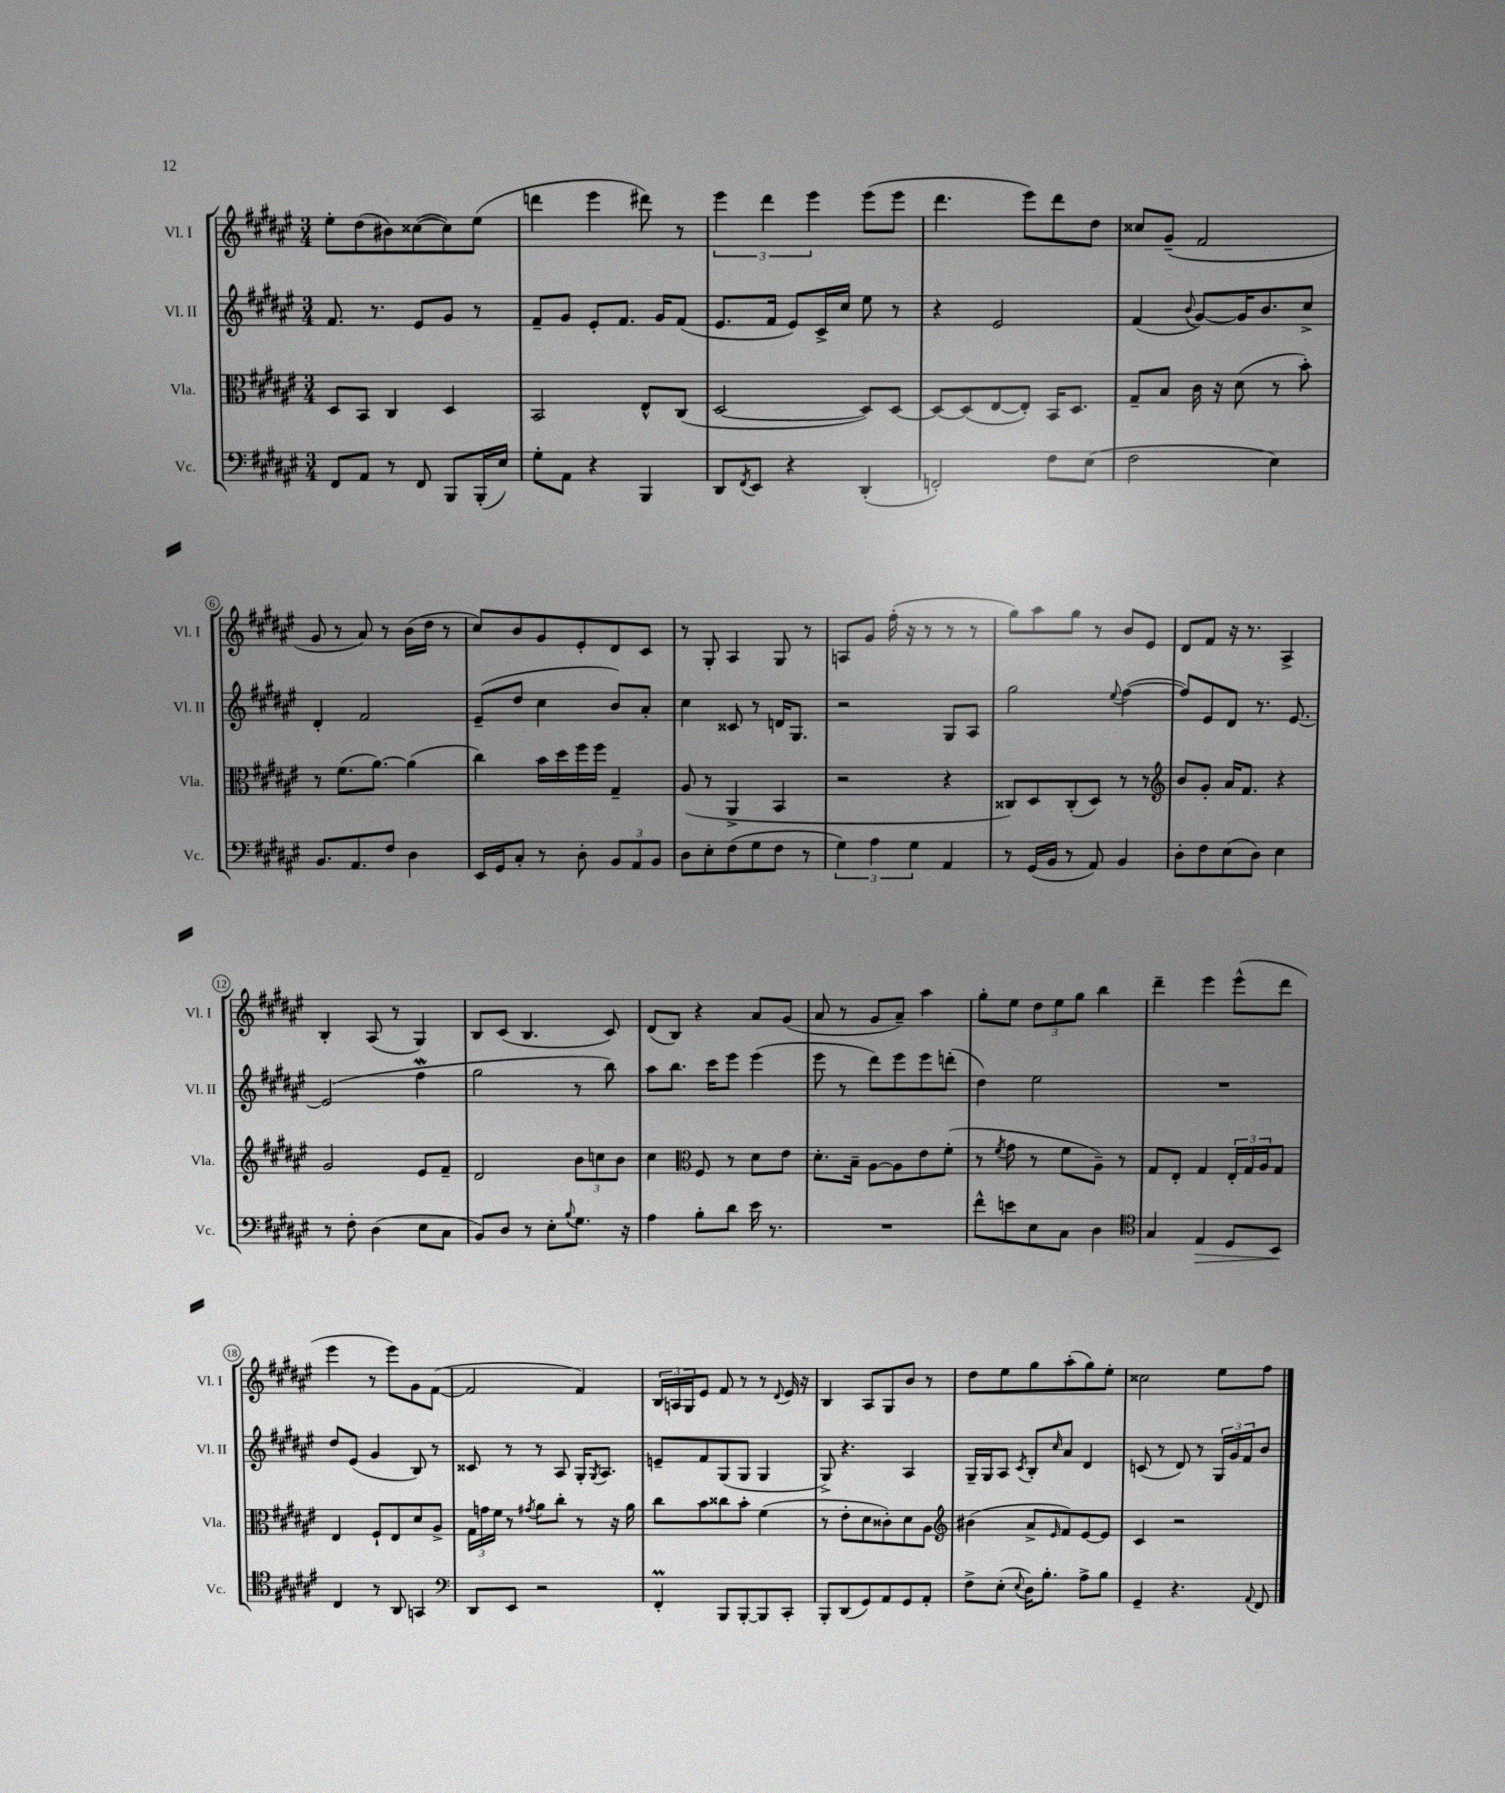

**kern	**kern	**kern	**kern
*staff4	*staff3	*staff2	*staff1
*clefF4	*clefC3	*clefG2	*clefG2
*k[f#c#g#d#a#e#]	*k[f#c#g#d#a#e#]	*k[f#c#g#d#a#e#]	*k[f#c#g#d#a#e#]
*M3/4	*M3/4	*M3/4	*M3/4
8FF#	8D#	8.f#	8ee#'
8AA#	8BB	.	(8dd#
.	.	8.r	.
8r	4C#	.	8b#)
8FF#	.	8e#	([8cc##
8BBB	4D#	8g#	8cc##])
(16BBB'	.	8r	(8ee#
16E#)	.	.	.
=	=	=	=
8G#'	2BB	8f#~	4ddd
8AA#	.	8g#	.
4r	.	8e#'	4eee#
.	.	8.f#	.
4BBB	8E#^^	.	8ddd#)
.	.	16g#	.
.	(8C#	(8f#	8r
=	=	=	=
8DD#	[2D#	8.e#	6eee#
8qFF#	.	.	.
8EE#	.	.	.
.	.	.	6ddd#
.	.	16f#	.
4r	.	8e#)	.
.	.	.	6eee#
.	.	16c#^	.
.	.	16cc#	.
(4DD#'	8D#])	8ee#	(8eee#
.	[8D#	8r	8eee#
=	=	=	=
2FF')	8D#_	4r	4.ddd#
.	(8D#]	.	.
.	[8E#	2e#	.
.	8E#'])	.	8eee#)
8F#	16BB	.	8ddd#
.	8.D#	.	.
(8E#	.	.	8dd#
=	=	=	=
2F#	8G#~	(4f#	8cc##
.	8B	.	(8g#~
.	.	8qqb	.
.	16c#	[8g#)	2f#
.	16r	.	.
.	(8d#	16g#]	.
.	.	8.b	.
4E#)	8r	.	.
.	8b')	8cc#^	.
=	=	=	=
8.BB	8r	4d#'	8g#
.	(8.f#	.	8r
8.AA#	.	.	.
.	.	2f#	8a#)
.	[8.a#)	.	.
8F#	.	.	8r
4D#	(4a#]	.	(16b
.	.	.	16dd#
.	.	.	8r
=	=	=	=
16EE#	4cc#)	(8e#~	8cc#)
16GG#	.	.	.
8C#'	.	8dd#	8b
8r	16b	4cc#	8g#
.	16dd#	.	.
8D#'	16ff#	.	8e#'
.	16ff#	.	.
12BB	4G#~	8b)	8d#
12AA#	.	.	.
.	.	8a#'	8c#
12BB	.	.	.
=	=	=	=
8D#	(8A#	4cc#	8r
8E#'	8r	.	8G#'
(8F#	4AA#^	8c##	4A#
8G#	.	8r	.
8F#	4BB	16d	8G#
.	.	8.G#	.
8r	.	.	8r
=	=	=	=
6G#)	2r	2r	8A
.	.	.	8g#
6A#	.	.	.
.	.	.	(16ff#'
.	.	.	16r
6G#	.	.	.
.	.	.	8r
4AA#	4r	8G#	8r
.	.	8A#	8r
=	=	=	=
8r	8C##)	2gg#	8gg#)
(16GG#	8D#	.	8aa#
16BB	.	.	.
8r	(8C##'	.	8gg#
8AA#)	8D#)	.	8r
.	.	8qqee#	.
4BB	8r	([4ff#	8b
.	8r	.	8e#
=	=	=	=
*	*clefG2	*	*
8D#'	8b	8ff#])	8d#
8F#	8g#'	8e#	8f#
(8E#	16a#	8d#	16r
.	8.f#	.	8.r
8D#)	.	8.r	.
4E#	4r	.	4A#^
.	.	[8.e#	.
=	=	=	=
8r	2g#	(2e#]	4B'
8F#'	.	.	.
(4D#	.	.	(8A#
.	.	.	8r
8E#	8e#	4ff#	4G#)
8C#	8f#~	.	.
=	=	=	=
8BB)	2d#	2gg#	8B
8D#	.	.	(8c#
8r	.	.	4.B
8E#'	.	.	.
8qqB	.	.	.
8.G#	12b	8r	.
.	12cc	.	.
.	.	8bb)	8c#)
.	12b	.	.
16r	.	.	.
=	=	=	=
4A#	4cc#	8aa#	(8d#
.	.	8.bb	8B)
*	*clefC3	*	*
8B'	8F#	.	4r
.	.	16ccc#	.
8d#	8r	8eee#	.
16e#	8d#	(4eee#	8a#
8.r	.	.	.
.	8e#	.	(8g#
=	=	=	=
2.r	8.d#'	8eee#	8a#
.	.	8r	8r
.	16B~	.	.
.	[8A#	8ddd#)	8g#
.	8A#]	8eee#	8a#~)
.	8e#	8eee#	4aa#
.	(8f#'	(8ddd'	.
=	=	=	=
8f#^^	8r	4dd#)	8gg#'
.	8qf#	.	.
8e	8g#	.	8ee#
8E#	8r	2ee#	12dd#
.	.	.	12ee#
8C#	8f#	.	.
.	.	.	12gg#
4D#	8A#~)	.	4bb
.	8r	.	.
=	=	=	=
*clefC4	*	*	*
4G#	8G#	2.r	4ddd#~
.	8E#'	.	.
4E#	4G#	.	4eee#
8D#	24E#'	.	(8eee#^^
.	24G#	.	.
.	24A#	.	.
8BB	8G#	.	8ddd#
=	=	=	=
4C#	4E#	8dd#	4eee#
.	.	(8e#	.
8r	8F#`	4g#	8r
8AA#	8E#	.	8eee#)
4GG	8d#	8B)	8g#
.	8A#^	8r	([8f#
=	=	=	=
*clefF4	*	*	*
8DD#	24G#	8c##	2f#]
.	24g	.	.
.	24f#	.	.
8EE#	8r	8r	.
.	8qg#	.	.
2r	8a#	8r	.
.	8cc#'	8A#	.
.	8r	16G#'	4f#)
.	.	8qG#	.
.	.	8.A#	.
.	16r	.	.
.	16a#	.	.
=	=	=	=
4FF#'	8cc#	8e~	24B
.	.	.	24A
.	.	.	24G#
.	8b	8f#	8e#
8BBB	8cc##	(8G#	8f#
[8BBB'	8b'	8G#	8r
8BBB]	(4f#	4G#	8r
.	.	.	8qqd#
8CC#'	.	.	16e#
.	.	.	16r
=	=	=	=
8BBB'	8r	8G#^)	4B
(8DD#	8e#'	4.r	.
8GG#)	8d#	.	8A#
8AA#	8c##')	.	8G#
8GG#	8d#	4A#	8b
8AA#'	8A#	.	8r
=	=	=	=
*	*clefG2	*	*
8F#^	(4b#	16G#~	8dd#
.	.	16G#	.
(8E#'	.	8A#	8ee#
8qqE#	.	8qc#	.
16D#)	8a#^	8B'	8gg#
8.B'	.	.	.
.	16qqe#	16qqcc#	.
.	8f#)	8a#	(8aa#'
8A#^	[8e#	4d#	8gg#)
8B	8e#]	.	8ee#'
=	=	=	=
4GG#~	4c#	(8c	2cc##
.	.	8r	.
4.r	2r	8d#)	.
.	.	8r	.
.	.	24G#	8ee#
.	.	24g#	.
.	.	24f#	.
8qqAA#	.	.	.
8FF#	.	8b	8ff#
==	==	==	==
*-	*-	*-	*-
